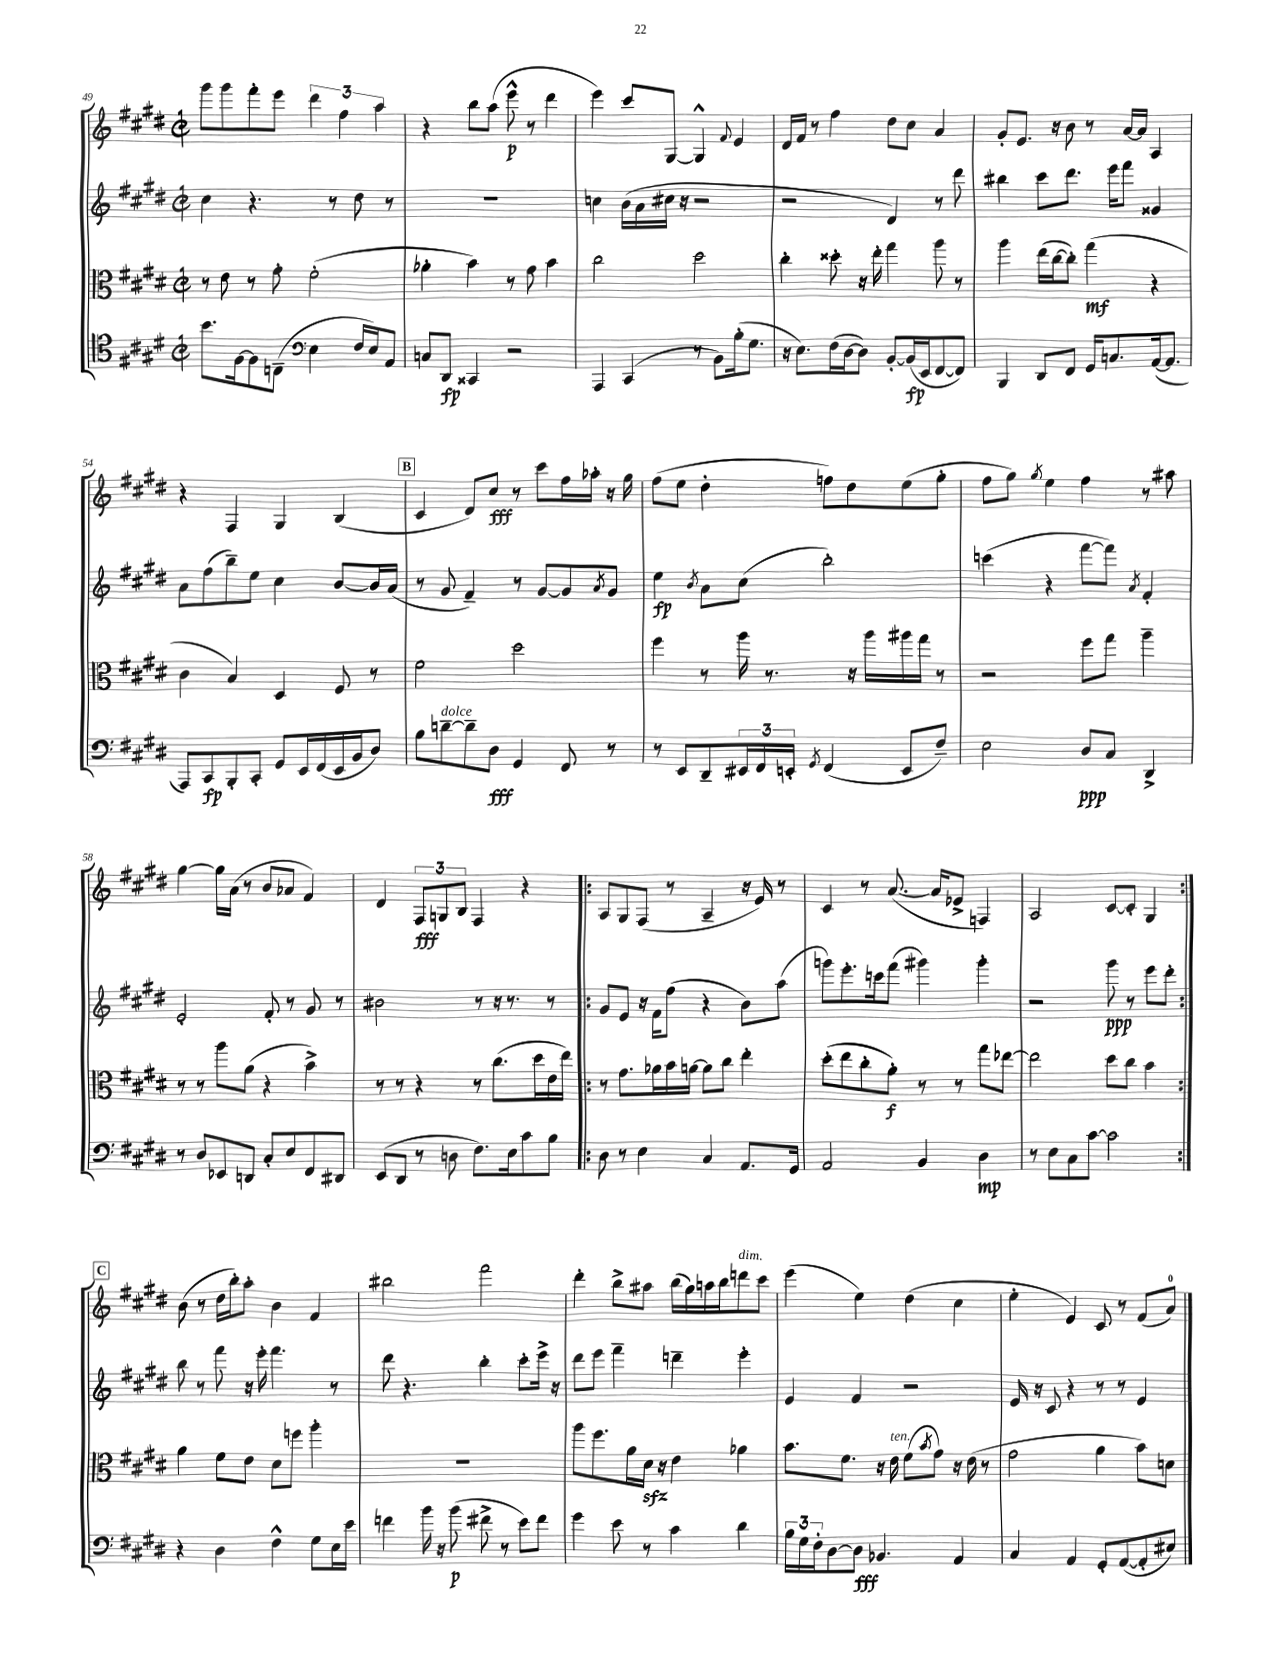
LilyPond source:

<<
\new StaffGroup <<
\new Staff = "s0" {
    \clef treble \key e \major \defaultTimeSignature \time 2/2
    gis'''8 gis'''8 fis'''8-. e'''8 \tuplet 3/2 { dis'''4 fis''4 a''4 } |
    r4 b''8 a''8( e'''8-^\p r8 dis'''4 |
    e'''4) cis'''8 gis8~ gis4-^ \appoggiatura { fis'8 } e'4 |
    dis'16 fis'16 r8 fis''4 dis''8 cis''8 a'4 |
    gis'8-. e'8. r16 b'8 r8 a'16~ a'16 a4 |
    r4 fis4 gis4 b4( |
    \mark \markup { \box "B" } cis'4 dis'8) cis''8\fff r8 cis'''8 fis''16 aes''16-. r16 gis''16 |
    fis''8( e''8 dis''4-. f''8) dis''8 e''8( gis''8-. |
    fis''8 gis''8) \acciaccatura { gis''8 } e''4 fis''4 r8 ais''8 |
    gis''4~ gis''16 a'16( r8 b'8 aes'8 fis'4) |
    dis'4 \tuplet 3/2 { fis8\fff g8 b8 } fis4 r4 |
    \repeat volta 2 { a8 gis8 fis8( r8 a4-- r16 e'16) r8 |
    cis'4 r8 a'8.~( a'16 ees'8-> f4) |
    a2 cis'8~ cis'8-. gis4 | }
    \mark \markup { \box "C" } b'8( r8 dis''16 b''16-.) a''8-. b'4 fis'4 |
    bis''2 fis'''2 |
    dis'''4-. b''8-> ais''8 b''16( gis''16) a''16 b''16 d'''8^\markup { \italic "dim." } cis'''8 |
    e'''4( e''4) dis''4( cis''4 |
    e''4-. e'4) cis'8 r8 fis'8( a'8-0) \bar "|." |
}
\new Staff = "s1" {
    \clef treble \key e \major \defaultTimeSignature \time 2/2
    cis''4 r4. r8 dis''8 r8 |
    R1 |
    c''4 b'16( a'16 cis''16 r16 r2 |
    r2 dis'4) r8 dis'''8 |
    bis''4 cis'''8 dis'''8. e'''16 fis'''8 gisis'4 |
    a'8 fis''8( b''8--) e''8 cis''4 b'8~ b'16 a'16( |
    \mark \markup { \box "B" } r8 gis'8 fis'4--) r8 gis'8~ gis'8 \acciaccatura { a'8 } gis'8 |
    e''4\fp \acciaccatura { b'8 } a'8 cis''8( b''2-.) |
    c'''4( r4 fis'''8~ fis'''8) \acciaccatura { a'8 } fis'4-. |
    e'2-. fis'8-. r8 gis'8 r8 |
    bis'2 r8 r16 r8. r8 |
    \repeat volta 2 { gis'8 e'8 r16 fis'16 fis''8( r4 b'8) a''8( |
    g'''8) e'''8.-. c'''16 fis'''8( gis'''4) gis'''4-. |
    r2 gis'''8\ppp r8 e'''8 dis'''8-. | }
    \mark \markup { \box "C" } b''8 r8 fis'''8 r16 e'''16-. fis'''4. r8 |
    dis'''8 r4. b''4-. cis'''8-. e'''16-> r16 |
    dis'''8 e'''8 fis'''4-- d'''4-- e'''4-. |
    e'4 fis'4 r2 |
    e'16 r16 cis'8 r4 r8 r8 e'4 \bar "|." |
}
\new Staff = "s2" {
    \clef alto \key e \major \defaultTimeSignature \time 2/2
    r8 e'8 r8 gis'8-. fis'2-.( |
    aes'4-. b'4) r8 gis'8 b'4 |
    cis''2 dis''2 |
    cis''4-. disis''8-. r16 e''16-. gis''4 a''8 r8 |
    a''4 e''16( cis''16~ cis''8-.) gis''4\mf( r4 |
    cis'4 b4) dis4 fis8 r8 |
    \mark \markup { \box "B" } fis'2 dis''2 |
    fis''4 r8 a''16 r8. r16 a''16 ais''16 gis''16 r8 |
    r2 fis''8 gis''8 a''4-- |
    r8 r8 a''8 a'8( r4 b'4->) |
    r8 r8 r4 r8 cis''8.( dis''16 e'16 e''16) |
    \repeat volta 2 { r8 gis'8. aes'16 b'16 a'16~ a'8 cis''8 e''4-. |
    dis''8-.( e''8 cis''8-. a'8-.\f) r8 r8 gis''8 ees''8~ |
    ees''2 dis''8 cis''8 b'4 | }
    \mark \markup { \box "C" } a'4 fis'8 e'8 dis'8 f''8 a''4-. |
    R1 |
    a''8 fis''8. a'16 dis'16\sfz r16 e'4 aes'4 |
    b'8. fis'8. r16 e'16^\markup { \italic "ten." } fis'8( \acciaccatura { b'8 } gis'8) r16 e'16( r8 |
    gis'2 a'4 b'8) d'8 \bar "|." |
}
\new Staff = "s3" {
    \clef tenor \key e \major \defaultTimeSignature \time 2/2
    b'8. fis16~ fis8 c8--( \clef bass e4 fis16 e16) a,8 |
    c8 dis,8\fp cisis,4 r2 |
    a,,4 cis,4( r8 b,8) b16-.( gis8. |
    r16 e8.) fis16( dis16~ dis8) b,8~-. b,16\fp( e,16 fis,8~ fis,8) |
    b,,4 dis,8 fis,8 gis,16 c8. a,16~( a,8. |
    a,,8) cis,8\fp b,,8-. cis,8-. gis,8 e,16 fis,16( e,16 b,16 dis8) |
    \mark \markup { \box "B" } b8 d'8~--^\markup { \italic "dolce" } d'8-- dis8\fff gis,4 fis,8 r8 |
    r8 e,8 dis,8-- \tuplet 3/2 { eis,16 fis,16 e,16-. } \acciaccatura { gis,8 } fis,4( e,8 fis8--) |
    e2 dis8\ppp cis8 dis,4-> |
    r8 dis8 ees,8 d,8 cis8-. e8 fis,8 dis,8 |
    e,8( dis,8 r8 d8 fis8.) e16 cis'8 b8 |
    \repeat volta 2 { dis8 r8 e4 cis4 a,8. gis,16 |
    a,2 b,4 dis4\mp |
    r8 e8 cis8 cis'8~ cis'2 | }
    \mark \markup { \box "C" } r4 dis4 fis4-^ gis8 e16 e'16 |
    f'4 b'16 r16 b'8\p( fis'8-> r8 e'8) fis'8 |
    gis'4 e'8 r8 cis'4 dis'4 |
    \tuplet 3/2 { b16 gis16 fis16-. } dis8~ dis8\fff bes,4. a,4 |
    cis4 a,4 gis,8-. a,8~( a,8-. eis8) \bar "|." |
}
>>
>>
\layout { \context { \Score currentBarNumber = #49 } }
